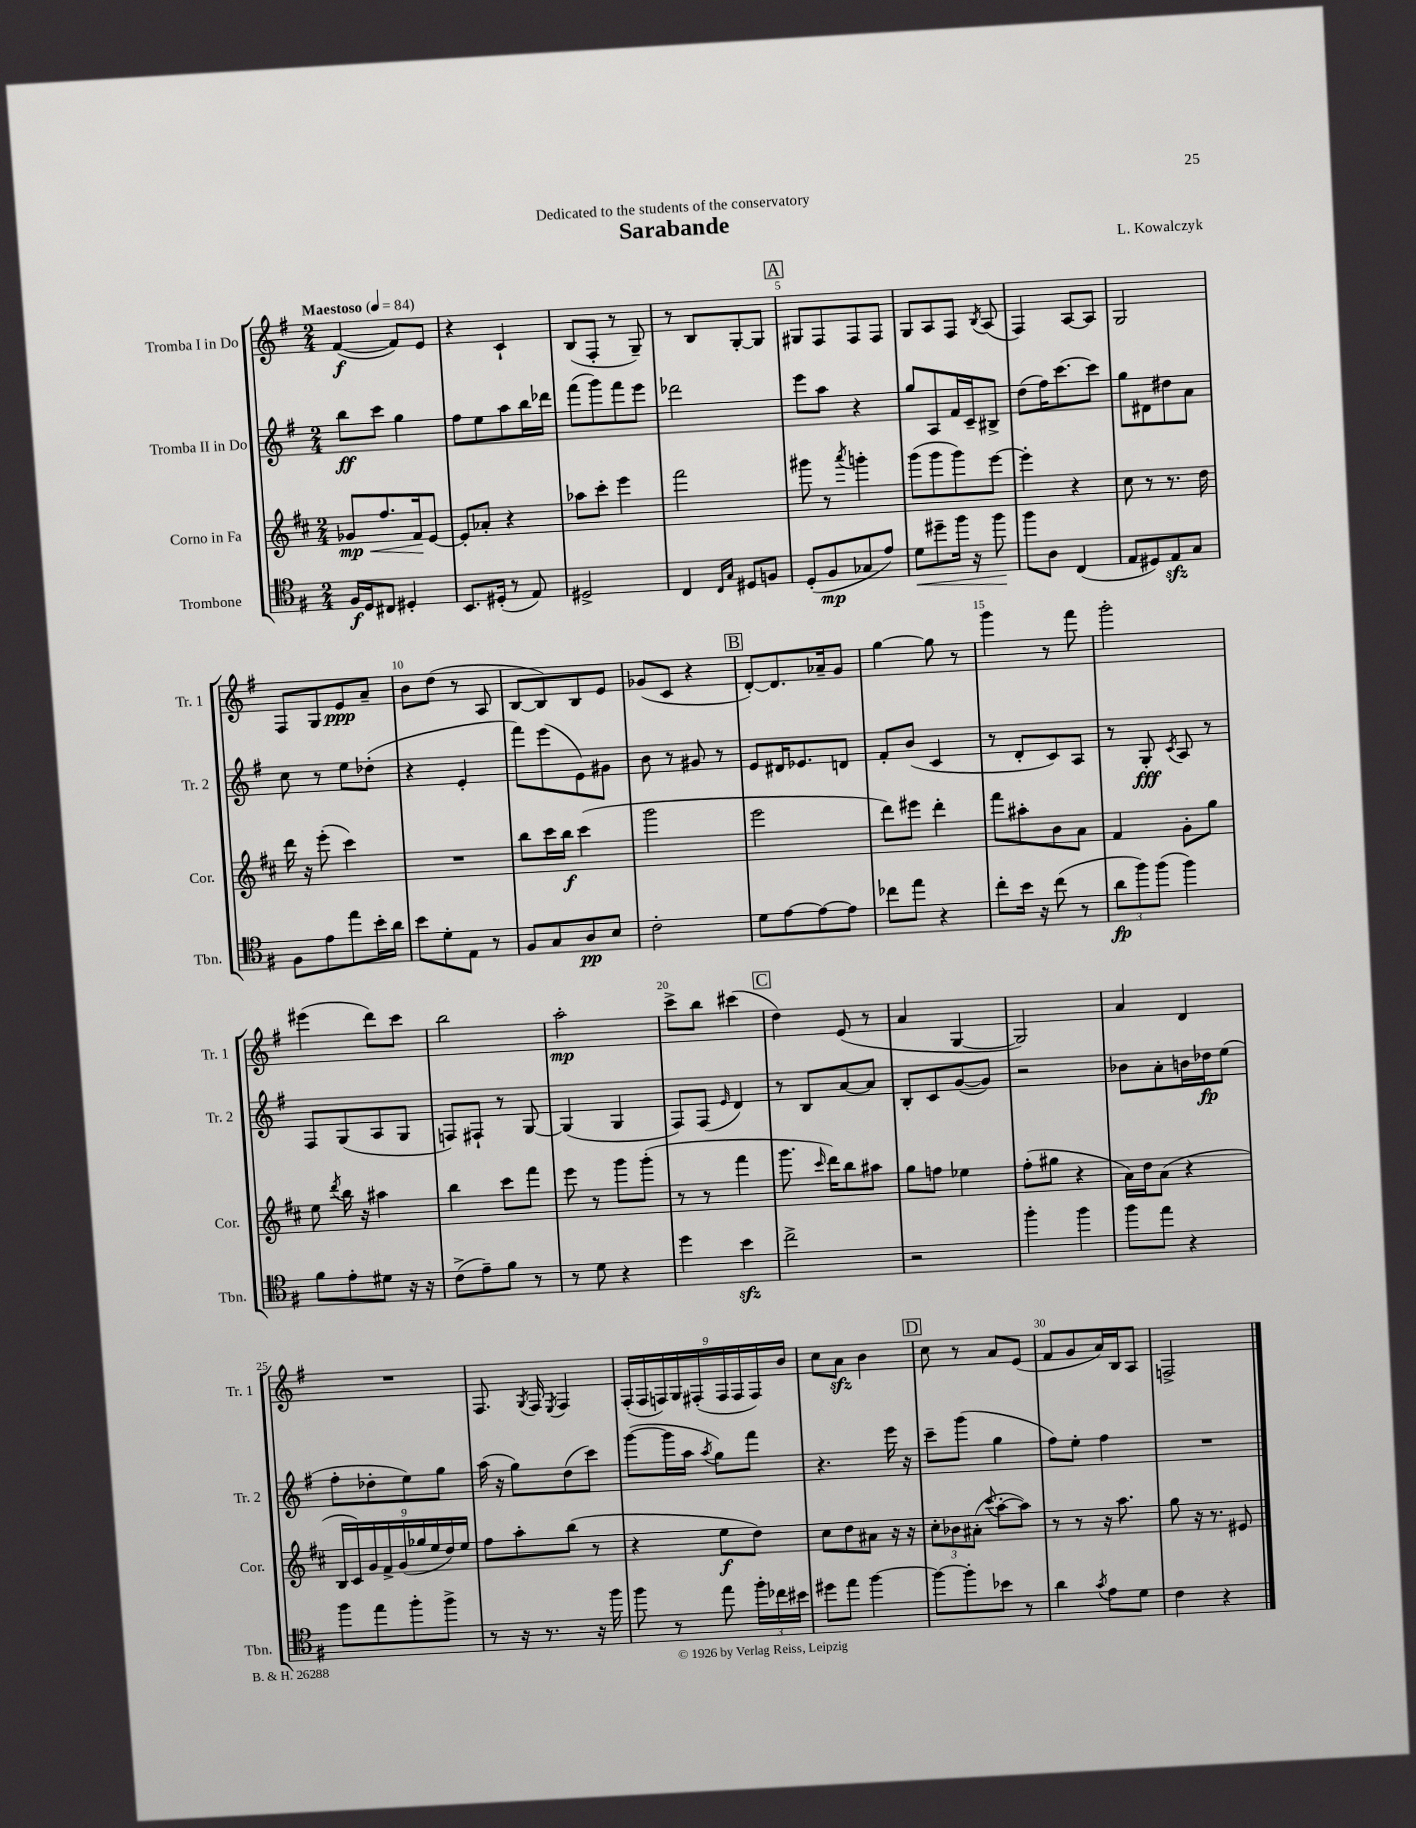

**kern	**kern	**kern	**kern
*staff4	*staff3	*staff2	*staff1
*clefC4	*clefG2	*clefG2	*clefG2
*k[f#]	*k[f#c#]	*k[f#]	*k[f#]
*M2/4	*M2/4	*M2/4	*M2/4
*MM84	*MM84	*MM84	*MM84
16F#/LL	8g-/L	8bb\L	([4f#/
16D/J	.	.	.
8C#/J	8.ff#/	8ccc\J	.
4D#'/	.	4gg\	8f#/]L)
.	16f#/k	.	.
.	[8e/J	.	8e/J
=	=	=	=
8.BB/L	8e'/]L	8ff#\L	4r
.	8a-'/J	8ee\	.
(16D#'/Jk	.	.	.
8r	4r	8aa\	4c`/
8E/)	.	16bb\L	.
.	.	16ddd-\JJ	.
=	=	=	=
2D#^/	8aa-\L	(8fff#\L	(8B/L
.	8ccc#'\J	8ggg\)	8F#'/J
.	4eee\	8fff#\	8r
.	.	8eee\J	8G~/)
=	=	=	=
4C/	2fff#\	2ddd-\	8r
.	.	.	8B/L
16qqC/LL	.	.	.
16qqG/JJ	.	.	.
8D#/L	.	.	[8G'/
8F/J	.	.	8G/]J
=	=	=	=
(8D'/L	8ggg#\	8eee\L	8G#/L
8F#/	8r	8aa\J	8F#/
.	8qaaa/	.	.
8G-/	4ggg'\	4r	8F#/
8e/J)	.	.	8F#/J
=	=	=	=
8d\L	(8ggg\L	8gg/L	8G/L
8dd#~\	8ggg\	8A/	8A/
16ff#\Jk	8ggg\)	16f#/L	8F#/J
16r	.	16c~/J	.
.	.	.	8qB/
8ff#\	[8eee\J	8B#^/J	(8A/
=	=	=	=
8ff#\L	4eee'\]	(8dd\L	4F#/)
8A\J	.	16ff#\K)	.
.	.	[8.ccc\	.
(4C/	4r	.	[8A/L
.	.	8ccc\]J	8A/]J
=	=	=	=
8E/L	8cc#\	8gg\L	2G/
8D#/)	8r	8d#\	.
8E/	8.r	8dd#\	.
8G/J	.	8a\J	.
.	16dd\	.	.
=	=	=	=
8F#\L	16ddd\	8cc\	8F#/L
.	16r	.	.
8e\	(8eee'\	8r	8G/
8ee\	4ccc#\)	8ee\L	8e/
16b'\L	.	(8dd-'\J	8a~/J
16a\JJ	.	.	.
=	=	=	=
8b\L	2r	4r	8b\L
8d'\	.	.	(8dd\J
8E\J	.	4e'/	8r
8r	.	.	8A/
=	=	=	=
8F#/L	8bb\L	8fff#\L)	[8B/L
8G/	16ccc#\L	(8eee\	8B/])
.	16bb\JJ	.	.
8A/	(4ccc#\	8e\)	8B/
8B/J	.	8g#\J	8e/J
=	=	=	=
2c'\	2ggg\	8b\	(8g-/L
.	.	8r	8c/J
.	.	8g#/	4r
.	.	8r	.
=	=	=	=
8d\L	2eee\	8e/L	[8d'/L)
[8e\	.	16d#/K	8.d/]
.	.	8.e-/	.
8e\_	.	.	.
.	.	.	16a-~/k
8e\]J	.	8d/J	8g/J
=	=	=	=
8cc-\L	8ddd\L)	8f#'/L	[4gg\
8ee\J	8eee#\J	(8b/J	.
4r	4ddd'\	4c/	8gg\]
.	.	.	8r
=	=	=	=
8cc'\L	8fff#\L	8r	4ggg\
16b\Jk	8aa#'\	8d'/L	.
16r	.	.	.
(8cc\	8b\	8c/)	8r
8r	8a\J	8A/J	8fff#\
=	=	=	=
12a\L	4f#/	8r	2ggg'\
12ff#\)	.	.	.
.	.	8G'/	.
(12ff#\J	.	.	.
.	.	8qc/	.
4ff#\)	8g'\L	8A/	.
.	8gg\J	8r	.
=	=	=	=
8f#\L	8ee\	8F#/L	(4eee#\
.	8qddd/	.	.
8e'\	16bb\	(8G/	.
.	16r	.	.
8d#\J	4aa#\	8A/	8ddd\L)
16r	.	8G/J	8ccc\J
16r	.	.	.
=	=	=	=
(8c^\L	4bb\	8F/L)	2bb\
8e~\)	.	8F#`/J	.
8f#\J	8ccc#\L	8r	.
8r	8fff#\J	[8G/	.
=	=	=	=
8r	8eee\	(4G/]	2aa'\
8d\	8r	.	.
4r	8ggg\L	4G/	.
.	(8ggg'\J	.	.
=	=	=	=
4dd\	8r	8F#/L)	8ccc^\L
.	8r	(8F#/J	8bb\J
.	.	16qqe/	.
4b\	4fff#\	4d/)	(4ccc#\
=	=	=	=
2cc^\	8.ggg\	8r	4dd\)
.	.	8B/L	.
.	16qqccc#/	.	.
.	16ddd\LK)	.	.
.	8bb\	[8a/	(8e/
.	8aa#\J	8a/]J	8r
=	=	=	=
2r	8gg\L	8B'/L	4a/
.	8ff\J	8c/	.
.	4ee-\	([8g/	[4G/
.	.	8g/]J)	.
=	=	=	=
4ff#'\	(8ff#'\L	2r	2G/])
.	8gg#\J	.	.
4ff#\	4r	.	.
=	=	=	=
8ff#\L	16a\LL)	8b-\L	4a/
.	16dd\J	.	.
8ee\J	(8a\J	8a'\	.
4r	4r	16b\L	4d/
.	.	16dd-\J	.
.	.	(8ee\J	.
=	=	=	=
8ff#\L	18B/LL	8ff#'\L	2r
.	18c#/)	.	.
.	18g/	.	.
8ee\	.	8dd-'\	.
.	18f#^/	.	.
.	(18g/	.	.
8ff#'\	.	8ee\)	.
.	18gg-/	.	.
.	18ee/	.	.
8ff#^\J	.	8gg\J	.
.	18dd/)	.	.
.	18ee/JJ	.	.
=	=	=	=
8r	8ff#\L	(16aa\	8.F#/
.	.	16r	.
16r	8aa'\	8gg\L)	.
.	.	.	8qG/
8.r	.	.	16F#/
.	.	.	8qE/
.	(8bb\J	(8dd\	4F#/
16r	8r	8ccc\J)	.
16ff#\	.	.	.
=	=	=	=
8ff#\	4r	([8ggg\L	(18F#'/LL
.	.	.	18F#/
.	.	.	18F/)
8r	.	16ggg\]L	.
.	.	.	18G/
.	.	16aa\JJ	.
.	.	.	(18F#'/
.	.	8qaa/	.
8ee\	8ee\L	8gg\L)	.
.	.	.	18F#/
.	.	.	18F#/
24ff#'\LL	8dd\J)	8fff#\J	.
.	.	.	18F#/)
24cc-\	.	.	.
.	.	.	18b/JJ
24b#\JJ	.	.	.
=	=	=	=
8dd#\L	8cc#\L	4.r	8cc\L
8ee\J	8dd\	.	8a\J
[4ff#\	8a#\J	.	4b\
.	16r	16eee\	.
.	16r	16r	.
=	=	=	=
8ff#\_L	12cc#'\L	8ccc~\L	8cc\
.	12b-\	.	.
8ff#'\]	.	(8ggg\J	8r
.	(12a#'\J	.	.
.	8qqccc#/	.	.
8b-\J	[8aa'\L	4gg\	8a/L
8r	8aa\]J)	.	(8e/J
=	=	=	=
4a\	8r	8ff#\L)	8f#/L
.	8r	8ee'\J	8g/
8qg/	.	.	.
8e\L	16r	4ff#\	16a/L)
.	8.aa\	.	16B/J
8d\J	.	.	8A/J
=	=	=	=
4c\	8gg\	2r	2F^/
.	16r	.	.
.	8.r	.	.
4r	.	.	.
.	8e#/	.	.
==	==	==	==
*-	*-	*-	*-
